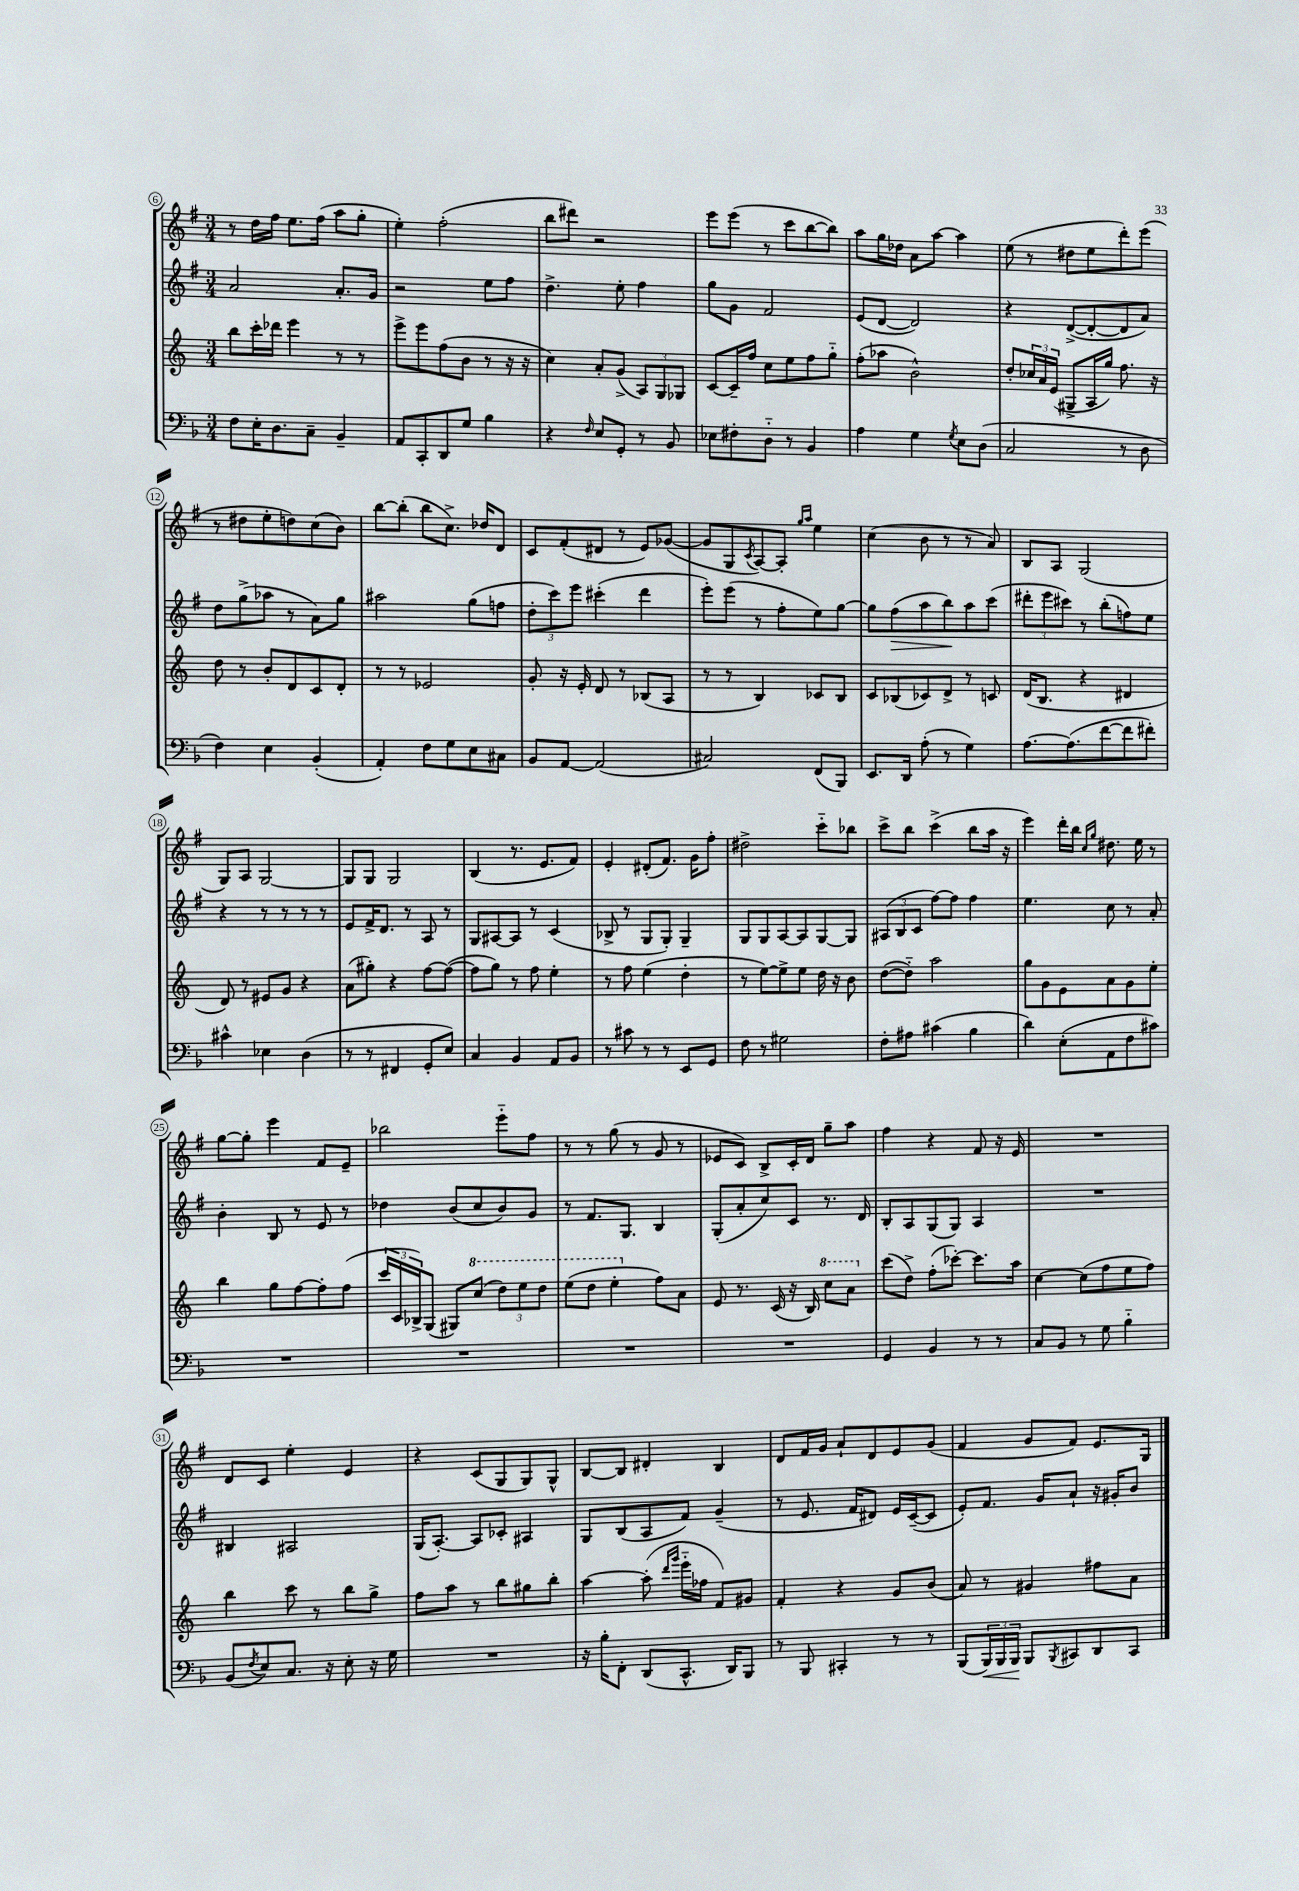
<<
\new StaffGroup <<
\new Staff = "s0" {
    \clef treble \key g \major \numericTimeSignature \time 3/4
    r8 d''16 fis''16 e''8. fis''16( a''8 g''8-. |
    e''4-.) fis''2-.( |
    b''8 dis'''8) r2 |
    e'''8 e'''8( r8 c'''8 b''8~ b''8) |
    a''8 g''16 des''16 a'8 a''8~ a''4 |
    e''8( r8 dis''8 e''8 d'''8-.) e'''8( |
    r8 dis''8 e''8-. d''8) c''8( b'8) |
    b''8~ b''8-.( b''8 c''8.->) des''16 d'8 |
    c'8 fis'8-.( dis'8 r8 e'8) ges'8~( |
    ges'8 g8 \acciaccatura { c'8 } a8~) a8-. \grace { g''16 a''16 } e''4 |
    c''4( b'8 r8 r8 a'8) |
    b8 a8 g2( |
    g8) a8 g2~ |
    g8 g8 g2 |
    b4( r8. e'8. fis'8) |
    e'4-. dis'8-.( fis'8.) g'16 fis''8-. |
    dis''2-> c'''8-_ bes''8 |
    c'''8-> b''8 c'''4->( b''8 a''16 r16 |
    e'''4) d'''16-. b''16 \grace { c''16 g''16 } dis''8. e''16 r8 |
    g''8~ g''8-. e'''4 fis'8 e'8-- |
    bes''2 e'''8-_ fis''8 |
    r8 r8 g''8( r8 g'8 r8 |
    ees'8 c'8) b8-> c'16-. d'16 g''8-- a''8 |
    fis''4 r4 fis'8 r16 e'16 |
    R2. |
    d'8 c'8 e''4-. e'4 |
    r4 c'8( g8 g8) g8-^ |
    b8~ b8 dis'4-. b4 |
    d'8 fis'16 g'16 a'8-! d'8 e'8 g'8( |
    fis'4 g'8 fis'8) e'8. g16 \bar "|." |
}
\new Staff = "s1" {
    \clef treble \key g \major \numericTimeSignature \time 3/4
    a'2 a'8.-. g'16 |
    r2 e''8 fis''8 |
    d''4.-> e''8-. fis''4 |
    g''8 g'8 fis'2 |
    e'8( d'8~ d'2) |
    r4 d'8~->( d'8~-. d'8 a'8) |
    d''8 g''8->( aes''8 r8 a'8) g''8 |
    ais''2 g''8( f''8 |
    \tuplet 3/2 { d''8-. c'''8) e'''8 } cis'''4-.( d'''4 |
    e'''8-.) e'''8( r8 fis''8-. e''8) g''8~ |
    g''8 fis''8\>( a''8 b''8\!) a''8 c'''8( |
    \tuplet 3/2 { dis'''8-. e'''8 cis'''8) } r8 b''8-.( f''8) e''8 |
    r4 r8 r8 r8 r8 |
    e'8 fis'16-> d'8. r8 a8 r8 |
    g8 ais8~ ais8 r8 c'4( |
    bes8-> r8 g8 g8-.) g4-- |
    g8 g8 a8~ a8 g8~ g8 |
    \tuplet 3/2 { ais8( b8 c'8 } fis''8~) fis''8 fis''4 |
    e''4. c''8 r8 a'8-. |
    b'4-. b8 r8 e'8 r8 |
    des''4 b'8( c''8 b'8) g'8 |
    r8 fis'8. g8. b4 |
    g8-.( a'8-. c''8) c'8 r8. d'16 |
    b8-. a8 g8( g8) a4 |
    R2. |
    bis4 ais2 |
    g16( a8.~-.) a8 ces'8-. ais4 |
    g8 b8( a8 fis'8) g'4--( |
    r8 e'8. fis'16 dis'8) e'16 c'16~--( c'8 |
    e'8-.) fis'8. g'16 a'8-! r16 gis'16-. b'8 \bar "|." |
}
\new Staff = "s2" {
    \clef treble \key c \major \numericTimeSignature \time 3/4
    b''8 c'''16-. des'''16 e'''4 r8 r8 |
    e'''8-> e'''8 f''8( b'8 r8 r16 r16 |
    c''4) a'8-. g'8->( \tuplet 3/2 { a8) g8 ges8 } |
    c'8~ c'16-- f''16 c''8 e''8 f''8 g''8-_ |
    f''8-.( aes''8 b'2-^) |
    d''8-. \tuplet 3/2 { ces''16 a'16 e'16( } gis8-> a16 g''16) f''8. r16 |
    d''8 r8 b'8-. d'8 c'8 d'8-. |
    r8 r8 ees'2 |
    g'8-. r16 e'16-. d'8 r8 bes8( a8 |
    r8 r8 b4) ces'8 b8 |
    c'8 bes8( ces'8) d'8-> r8 c'8 |
    d'16( b8. r4 dis'4 |
    d'8) r8 eis'8 g'8 r4 |
    a'8( gis''8-.) r4 f''8~ f''8~( |
    f''8 g''8) r8 f''8 e''4-. |
    r8 f''8 e''4( d''4-. |
    r8 e''8~) e''8-> e''8 d''16 r16 b'8 |
    d''8~( d''8-_) a''2 |
    g''8 g'8 e'8 a'8 g'8 e''8-. |
    b''4 g''8 f''8~ f''8-. f''8( |
    \tuplet 3/2 { c'''16 c'16 bes16->) } g8( gis8) \ottava #1 c'''8( \tuplet 3/2 { d'''8) e'''8 d'''8 } |
    e'''8( d'''8 e'''4-. \ottava #0 f''8) a'8 |
    e'8 r8. c'16( r16 b16) \ottava #1 c'''8 a''8 \ottava #0 |
    c'''8( d''8->) f''8-.( ces'''8~-.) ces'''8. a''16 |
    c''4~ c''8( f''8 e''8 f''8) |
    b''4 c'''8 r8 b''8 g''8-> |
    f''8 a''8 r8 b''8 gis''8 b''8-. |
    a''4~ a''8-.( \grace { d'''16 g'''16 } e'''16-_ fes''16 f'8) gis'8 |
    f'4-. r4 g'8 b'8( |
    a'8) r8 gis'4 fis''8 a'8 \bar "|." |
}
\new Staff = "s3" {
    \clef bass \key f \major \numericTimeSignature \time 3/4
    f8 e16-. d8. c8-- bes,4-- |
    a,8 c,8-. d,8 g8 bes4 |
    r4 \grace { f16 } e8 g,8-. r8 bes,8 |
    ees8 fis8-. d8-_ r8 bes,4 |
    a4 g4 \acciaccatura { g8 } e8 d8( |
    c2 r8 d8 |
    f4) e4 bes,4-.( |
    a,4-.) f8 g8 e8 cis8 |
    bes,8 a,8~ a,2( |
    cis2) f,8( bes,,8) |
    e,8. d,16 a8-.( r8 g4) |
    a8.~ a8.( f'8~ f'8 fis'8-.) |
    cis'4-^ ees4 d4( |
    r8 r8 fis,4 g,8-. e8) |
    c4 bes,4 a,8 bes,8 |
    r8 cis'8 r8 r8 e,8 g,8 |
    f8 r8 gis2 |
    f8-. ais8 cis'4( bes4 |
    d'4) e8-.( a,8 f8 cis'8) |
    R2. |
    R2. |
    R2. |
    R2. |
    g,4 bes,4 r8 r8 |
    c8 bes,8 r8 g8 bes4-_ |
    bes,8( \acciaccatura { f8 } e8) c8. r16 e8-. r16 g16 |
    R2. |
    r16 bes16-. f,8-. d,8( c,8.-^ d,16) bes,,8 |
    r8 bes,,8 cis,4-. r8 r8 |
    bes,,8( \tuplet 3/2 { bes,,16\<) bes,,16 bes,,16\! } bes,,8 \acciaccatura { bes,,8 } cis,8 d,8 cis,8 \bar "|." |
}
>>
>>
\layout { \context { \Score currentBarNumber = #6 \override BarNumber.stencil = #(make-stencil-circler 0.1 0.3 ly:text-interface::print) } }
